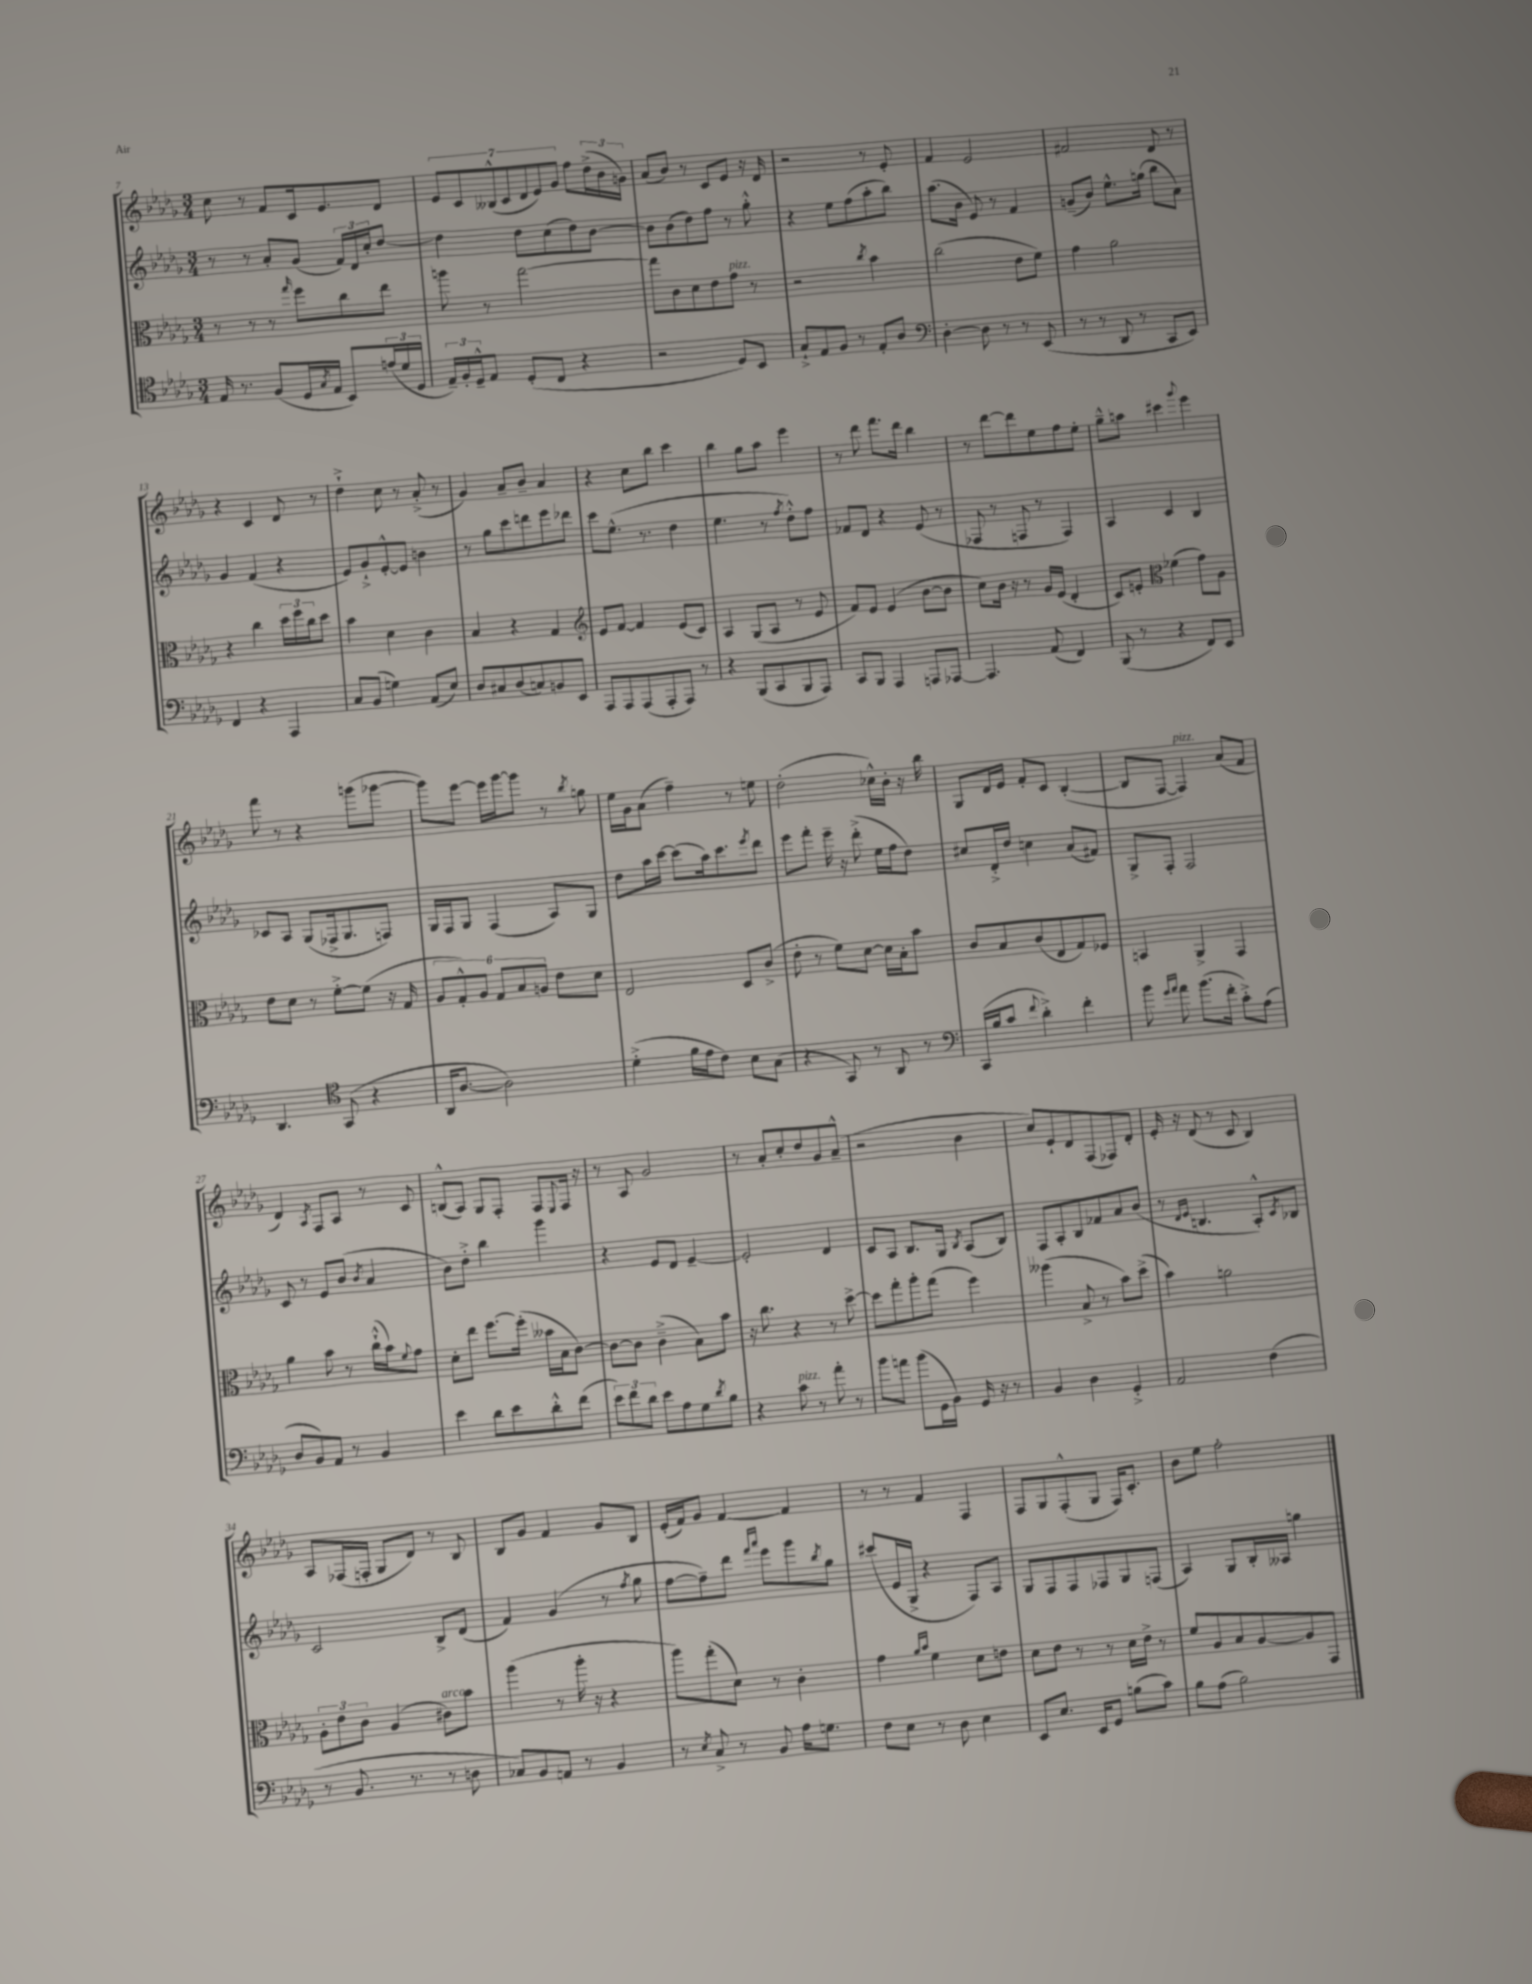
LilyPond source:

<<
\new StaffGroup <<
\new Staff = "s0" {
    \clef treble \key des \major \numericTimeSignature \time 3/4
    c''8 r8 f'8 c'16 ees'8. des'8 |
    \tuplet 7/4 { ees'8 c'8 beses8-^( c'8 des'8 ees'8) ges'8 } f''8 \tuplet 3/2 { des''16->( bes'16 g'16) } |
    aes'8( bes'8) r8 c'8 ees'8 r16 des'16 |
    r2 r8 ees'8-. |
    f'4 ees'2 |
    fis'2 des'8 r8 |
    r4 c'4 des'8 r8 |
    des''4-!-> c''8 r8 aes'8-.->( r8 |
    ges'4) aes'8-- bes'8-- aes'4 |
    r4 c''8 bes''8 c'''4 |
    bes''4 ges''8 aes''8 ees'''4 |
    r8 des'''8 f'''8. des'''16 bes''4 |
    r8 des'''8~ des'''8 ees''8 f''8 ees''8-. |
    ges''8---^ a''8 cis'''4 \appoggiatura { ges'''8 } ees'''4 |
    f'''8 r8 r4 g'''8( ges'''8~ |
    ges'''8) ees'''8~ ees'''16 ges'''16~ ges'''8 r8 \acciaccatura { bes''8 } g''8 |
    ees''16 ges'16 aes'8( f''4--) r8 e''8 |
    des''2-.( ces''16-^) bes'16-. r16 bes''16 |
    ges8 des'16 ees'16 f'8-. c'8 bes4~-.( |
    bes8 f8~ f4^\markup { \italic "pizz." }) aes'8( f'8 |
    des'4) \acciaccatura { aes8 } f8 aes8 r8 c'8 |
    b8-^( aes8) ges8 f8-. f8 \appoggiatura { ees8 } f16 r16 |
    r8 aes8 ges'2 |
    r8 aes'8-. c''8-. des''8 ges'8 aes'8---^( |
    r2 bes'4 |
    c''8) ees'8-! des'8 f8( fes8) des'8-. |
    ees'16-. r16 des'8( r8 c'8 bes4) |
    aes8 fes16( f16-. ges8 des'8) r8 bes8 |
    bes8 ges'8 f'4 ges'8 bes8 |
    ees'16-.( f'16) ges'8 f'4~ f'4 |
    r8 r8 f'4 f4 |
    f8 ges8 f8-.-^( ges8 f16) c'8.-. |
    bes'8 ees''8 f''2-. \bar "|." |
}
\new Staff = "s1" {
    \clef treble \key des \major \numericTimeSignature \time 3/4
    r8 r8 aes'8-. ges'8( \tuplet 3/2 { f'16) des'16 c''16-. } des''8~ |
    des''4 des''8 c''8( des''8) bes'8~ |
    bes'8 bes'8( des''8) f''8 r8 ges''8-.-^ |
    r4 ees''8 f''8( aes''8-. bes''8) |
    aes''8.( bes'16 ees'8) r8 f'4 |
    g'8--( bes'8) ees''8.-^ g''16( bes''8 aes'8) |
    ges'4 f'4( r4 |
    ees'8) ges'8-!-> ees'8~-.-^ ees'8 b'4 |
    r8 ges''8 c'''8 d'''8 ees'''8 des'''8 |
    c'''8 ees''8.-^( r8. des''4 |
    ees''4. r8 \acciaccatura { f''8 } des''8-.-^) f''8 |
    fes'8 des'8 r4 ees'8( r8 |
    fes8 r8 f8 r8 f4) |
    aes4 c'4 bes4 |
    ces'8 aes8 ges8( fes16-> ges8. f8) |
    ges16 f16 ges8 f4( aes8) ges8 |
    des''8 aes''16 c'''16~ c'''8( aes''16) c'''8. \acciaccatura { ees'''8 } des'''8 |
    ees'''8 f'''8-. ees'''16-- r16 des'''8-.->( ees''16 f''16 des''8) |
    cis''8 des'16-.-> des''16 c''4 aes'8( fis'8) |
    ges8-> f8-. f2 |
    c'8 r8 ees'8 bes'8( \acciaccatura { bes'8 } aes'4 |
    bes'8) des''8-.-> bes''4 ges'''4 |
    r4 ees'8 des'8 ees'4~-- |
    ees'2-. des'4 |
    c'8 aes8 bes8. ges16 \acciaccatura { bes8 } aes8( bes8) |
    f8 aes8-. bes8 fes'8 aes'8 bes'8( |
    r8 \grace { des'16 ees'16 } b4. aes8-.-^) \acciaccatura { c'8 } bes8 |
    c'2 bes8-> des'8( |
    f'4) ges'4( r8 \acciaccatura { f''8 } ges''8 |
    f''8~ f''8--) des'''8 \grace { f'''16 aes'''16 } ees'''8 ges'''8 \acciaccatura { bes''8 } ges''8 |
    cis'''8( ees'16 ges16-> r4 f8) aes8 |
    ges8 f8 f8 fes8 ges8 f8( |
    aes4) ges8 bes16-. aeses16 g''4 \bar "|." |
}
\new Staff = "s2" {
    \clef alto \key des \major \numericTimeSignature \time 3/4
    r8 r8 r8 \grace { ges''16 } f''8 c''8 ees''8 |
    a''8 r8 ges''2~ |
    ges''8 c'8 des'8 ees'8 ges'8^\markup { \italic "pizz." } r8 |
    r2 \acciaccatura { c''8 } bes'4 |
    c''2( ees'8 f'8) |
    ges'4 aes'2 |
    r4 c''4 \tuplet 3/2 { des''16 f''16 c''16 } des''8 |
    bes'4 des'4 c'4 |
    bes4 r4 ges4 |
    \clef treble ees'8 f'8~ f'4 ees'8( c'8) |
    aes4 ges8( aes8 r8 ees'8 |
    f'8) ees'8 ees'4( bes'8~ bes'8 |
    c''8) bes'16 r16 r8 ges'16 ees'16( des'4-. |
    c'8) e'8-. \clef alto fes'4( ges'8) aes8 |
    ees'8 des'8 r8 f'8~-.-> f'8( r16 ges16 |
    \tuplet 6/4 { aes8 ges8-.-^) aes8 ges8 bes8 a8 } ees'8 des'8 |
    ees2 des8 c'8->( |
    ees'8-. r8 f'8) des'8~ des'16 bes16-. bes'8 |
    c'8 bes8 c'8( ees8 ges8) fes8 |
    b,4 aes,4-> ges,4 |
    aes'4 bes'8 r8 c''16-!-^( bes'16) \appoggiatura { f'8 } ges'8 |
    des'8-. ees''8 f''8.~ f''16-.( beses'16 bes16 c'8~) |
    c'8~ c'8 c'4--->( bes8) bes'8 |
    r16 c''8. r4 r8 des''8~-> |
    des''8 ges''8-. aes''8-. ges''8( f''4) |
    aeses''4( bes8-> r8 bes'8) des''8->( |
    bes'4) a'2 |
    \tuplet 3/2 { aes8-. ees'8 c'8 } aes4( cis'8^\markup { \italic "arco" }) bes'8 |
    aes''4( r8 aes''16-. r16 r4 |
    aes''8) ges''8-.( des'8) r8 c'4-. |
    ges'4 \grace { aes'16 bes'16 } f'4 des'8 e'8 |
    des'8 ees'8 r8 r8 des'16 ees'16-> r8 |
    f'8 aes8 bes8 aes8~ aes8 ges,8 \bar "|." |
}
\new Staff = "s3" {
    \clef tenor \key des \major \numericTimeSignature \time 3/4
    ees16 r8. f8( des16 \acciaccatura { ges8 } ees16 bes,8) \tuplet 3/2 { e'16( des'16 des16 } |
    \tuplet 3/2 { ees16--) f16-. des16---^ } ees8 des8-.( c8 r4 |
    r2 des8) bes,8 |
    ges8-!-> ees8 f8 r8 ees8-. aes8 |
    \clef bass des4~-. des8 r8 r8 ees,8( |
    r8 r8 des,8 r8 c,8 ees,8) |
    f,4 r4 aes,,4 |
    c8 bes,8( g4) aes,8( ees8) |
    des8 cis8 des8( c8) b,8 ees,8 |
    aes,,8 aes,,8 aes,,8( aes,,8-. aes,,8) r8 |
    r4 bes,,8( c,8 bes,,8 aes,,8) |
    c,8 bes,,8 aes,,4 a,,8 aes,,8~ |
    aes,,4. aes,8( f,4) |
    bes,,8( r8 r4 f,8) ees,8 |
    des,4. \clef tenor ges,8( r4 |
    aes,16 aes8.~ aes2) |
    des'4-.->( f'16 ees'16 c'8) bes8 ges8( |
    r4 ges,8) r8 aes,8 r8 |
    \clef bass c,16( bes16 c'8 \appoggiatura { f'8 } des'4-.->) f'4-. |
    bes'8 \grace { ges'16 aes'16 } aes'8 bes'8.( f'16-. c'8-.->) aes8( |
    des8 bes,8) aes,8 r8 bes,4 |
    ees'4 des'8 ees'8 des'8-.-^ f'8( |
    \tuplet 3/2 { ees'8) f'8 des'8 } ees'8 aes8 ges8 \acciaccatura { des'8 } bes8 |
    r4 c'8^\markup { \italic "pizz." } r8 aes'8-. r8 |
    bes'8 a'8 bes'8( ges,16 bes,16) ges,16 r16 r8 |
    bes,4 des4 ges,4-.-> |
    aes,2 f4( |
    r8 bes,8. r8. r8 d8 |
    ces8) bes,8 a,8 r8 bes,4 |
    r8 \acciaccatura { ees8 } c8-> r8 bes,8 aes16 g8. |
    f8 ees8 r8 des8 ees4 |
    ees,8 ees8. ees,16 ges,8 b8( c'8) |
    bes8 aes8( bes2) \bar "|." |
}
>>
>>
\layout { \context { \Score currentBarNumber = #7 } }
